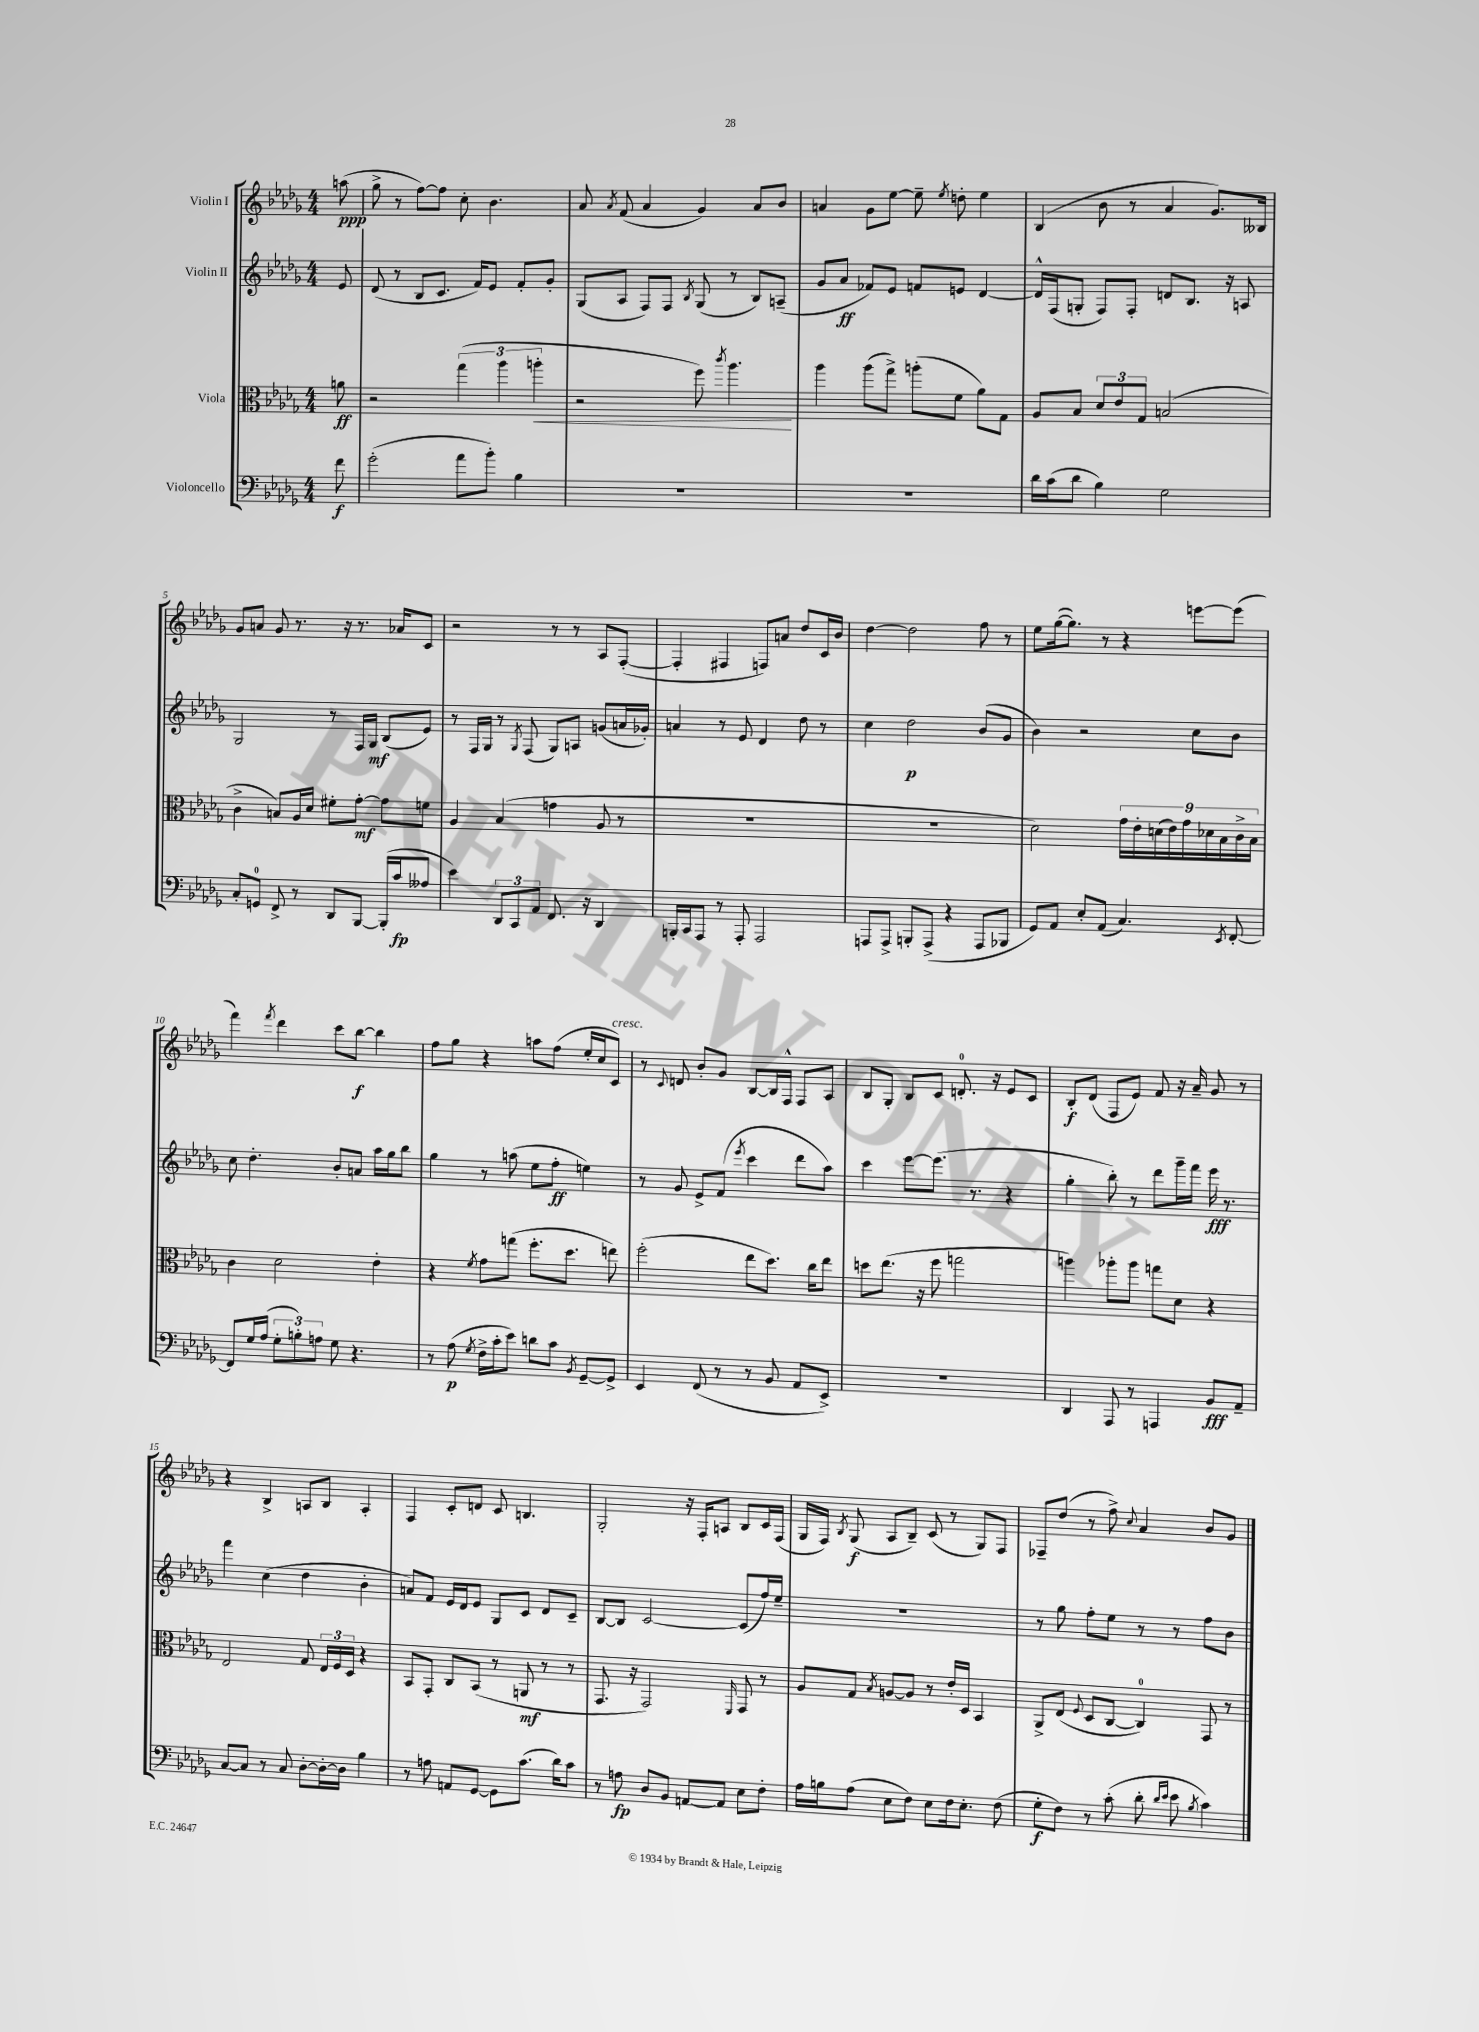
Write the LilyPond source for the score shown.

<<
\new StaffGroup <<
\new Staff = "s0" \with { instrumentName = "Violin I" } {
    \clef treble \key des \major \numericTimeSignature \time 4/4 \partial 8
    \autoBeamOff a''8\ppp( |
    ges''8-> r8 f''8[~) f''8] c''8-. bes'4. |
    aes'8 \acciaccatura { aes'8 } f'8( aes'4 ges'4) aes'8[ bes'8] |
    a'4 ges'8[ ees''8]~ ees''8-- \acciaccatura { ees''8 } d''8-. ees''4 |
    bes4( bes'8 r8 aes'4 ges'8.[) beses16] |
    ges'8[ a'8] ges'8 r8. r16 r8. aes'16[ c'8] |
    r2 r8 r8 aes8[ f8]~-.( |
    f4-. fis4 f8[) a'8] des''8[ c'16 bes'16] |
    des''4~ des''2 f''8 r8 |
    ees''8[ ges''16~( ges''8.]) r8 r4 e'''8[~ e'''8]( |
    f'''4) \acciaccatura { f'''8 } des'''4 c'''8[ bes''8]~\f bes''4 |
    f''8[ ges''8] r4 a''8[ f''8]( ees''16[-. c''16 c'8]^\markup { \italic "cresc." }) |
    r8 \appoggiatura { c'8 } d'8 bes'8[-. ges'8] bes8[~ bes16 f16]-^ f8[ aes8] |
    bes8[ ges8]-. bes8[ c'8] d'8.-0-. r16 ees'8[ c'8] |
    bes8[-.\f des'8]( f8[ ees'8]) f'8 r16 aes'16-- ges'8 r8 |
    r4 bes4-> a8[ bes8] a4-. |
    f4 c'8[-. d'8] c'8 b4. |
    ges2-. r16 f16[-. a8] bes8[ c'16 f16]( |
    ges16[ f16]) \acciaccatura { bes8 } ges8\f( aes8[ bes8]--) c'8( r8 ges8[) f8] |
    fes8[-- des''8]( r8 f''8->) \appoggiatura { c''8 } aes'4 bes'8[ ges'8] \bar "|." |
}
\new Staff = "s1" \with { instrumentName = "Violin II" } {
    \clef treble \key des \major \numericTimeSignature \time 4/4 \partial 8
    \autoBeamOff ees'8 |
    des'8( r8 bes8[ c'8.] f'16[) ees'8] f'8[-. ges'8]-. |
    ges8[( aes8] f8[) f8] \acciaccatura { bes8 } ges8( r8 bes8[) a8]--( |
    ges'8[ aes'8]\ff fes'8[) ees'8] f'8[ e'8] des'4~ |
    des'16[-^ f16( g8]-. f8[) f8]-. d'8[ bes8.] r16 a8 |
    ges2 r8 f16[ ges16]\mf bes8[( ees'8]) |
    r8 f16[ ges16] r8 \acciaccatura { ges8 } f8( ges8[) a8] g'8[( a'16 ges'16]-.) |
    a'4 r8 ees'8 des'4 des''8 r8 |
    c''4 des''2\p bes'8[( ges'8] |
    bes'4) r2 c''8[ bes'8] |
    c''8 des''4.-. bes'8[-. a'8] aes''16[ ges''16 bes''8] |
    ges''4 r8 a''8( ees''8[ f''8]-.\ff e''4) |
    r8 ges'8 ees'8[-> f'8]( \acciaccatura { ees'''8 } c'''4 des'''8[ aes''8]) |
    c'''4 ees'''8[~ ees'''8.]( r8. r4 |
    ges''4-. bes''8-.) r8 des'''8[ ges'''16-- f'''16] ees'''16\fff r8. |
    f'''4 c''4( des''4 bes'4-. |
    a'8[) f'8] ees'16[ des'16 ees'8] ges8[ c'8] des'8[ c'8]-- |
    bes8[~ bes8] c'2~ c'8[( f''16) ees''16]-- |
    R1 |
    r8 ges''8 f''8[-. ees''8] r8 r8 f''8[ bes'8] \bar "|." |
}
\new Staff = "s2" \with { instrumentName = "Viola" } {
    \clef alto \key des \major \numericTimeSignature \time 4/4 \partial 8
    \autoBeamOff a'8\ff |
    r2 \tuplet 3/2 { ges''4( aes''4 a''4-.\< } |
    r2 f''8) \acciaccatura { c'''8 } aes''4.\! |
    aes''4 aes''8[( ges''8]->) a''8[-.( f'8] aes'8[) ges8] |
    aes8[ bes8] \tuplet 3/2 { des'8[ ees'8 ges8] } b2( |
    c'4-> b8[) aes16 des'16] fis'8[-. ges'8]~-.\mf ges'8[ f'8] |
    aes4 bes4( g'4 aes8 r8 |
    R1 |
    R1 |
    des'2) \tuplet 9/8 { ges'16[ ees'16-. d'16( ees'16) ges'16 des'16 bes16 c'16-> bes16] } |
    c'4 des'2 ees'4-. |
    r4 \acciaccatura { f'8 } ges'8[ g''8]( f''8.[-. des''8.] e''8) |
    f''2-.( ees''8[ des''8.]) c''16[ ees''8] |
    d''8[ ees''8.]( r16 f''8 g''2 |
    a''4) aes''8[-. aes''8] g''8[ des'8] r4 |
    ees2 ges8 \tuplet 3/2 { ees16[ f16 des16] } r4 |
    bes,8[ ges,8]-. c8[ bes,8]( r8 a,8\mf r8 r8 |
    ges,8. r16 ges,2) \grace { f,16 } ges,8 r8 |
    aes8[ ges8] \acciaccatura { bes8 } a8[~ a8] r8 ees'16[-. des16] bes,4 |
    aes,8[-> ees8]( \appoggiatura { f8 } des8[ c8]~ c4-0) ges,8 r8 \bar "|." |
}
\new Staff = "s3" \with { instrumentName = "Violoncello" } {
    \clef bass \key des \major \numericTimeSignature \time 4/4 \partial 8
    \autoBeamOff f'8\f |
    ges'2-.( aes'8[ bes'8]-.) bes4 |
    R1 |
    R1 |
    des'16[ c'16( des'8] bes4) ges2 |
    c8[-. g,8]-0 f,8-> r8 des,8[ bes,,8]~ bes,,16[-.( c'16\fp aeses8] |
    ees'4) \tuplet 3/2 { des,8[ c,8 aes,8] } f,8. r16 des,4 |
    b,,16[-. c,16 aes,,8] r8 aes,,8-. aes,,2 |
    a,,8[ a,,8]-> b,,8[-. a,,8]->( r4 a,,8[ bes,,8] |
    ges,8[) aes,8] ees8[-. aes,8]( c4.) \acciaccatura { ees,8 } f,8~-. |
    f,8[ ges16 aes16]( \tuplet 3/2 { ges8[-. b8-.) a8] } ges8 r4. |
    r8 aes8\p( \acciaccatura { ges8 } f16[-> c'16-. ees'8]) d'8[ c'8] \acciaccatura { bes,8 } ges,8[~-- ges,8]-> |
    ees,4 f,8( r8 r8 bes,8 aes,8[ ees,8]->) |
    R1 |
    des,4 aes,,8 r8 a,,4 bes,8[\fff aes,8]-- |
    c8[~ c8] r8 c8 des8[~-. des16~-. des16] bes4 |
    r8 a8 a,8[ ges,8]~ ges,8[ c'8.]( des'16[) c'8] |
    r8 a8\fp des8[ bes,8] a,8[~ a,8] ees8[ f8]-. |
    aes16[ b16 aes8]( ees8[ f8]) ees8[ f16 ees8.]-. f8( |
    ges8[-.\f f8]) r8 c'8-.( des'8-. \grace { des'16[ ees'16] } ees'8 \acciaccatura { bes8 } c'4) \bar "|." |
}
>>
>>
